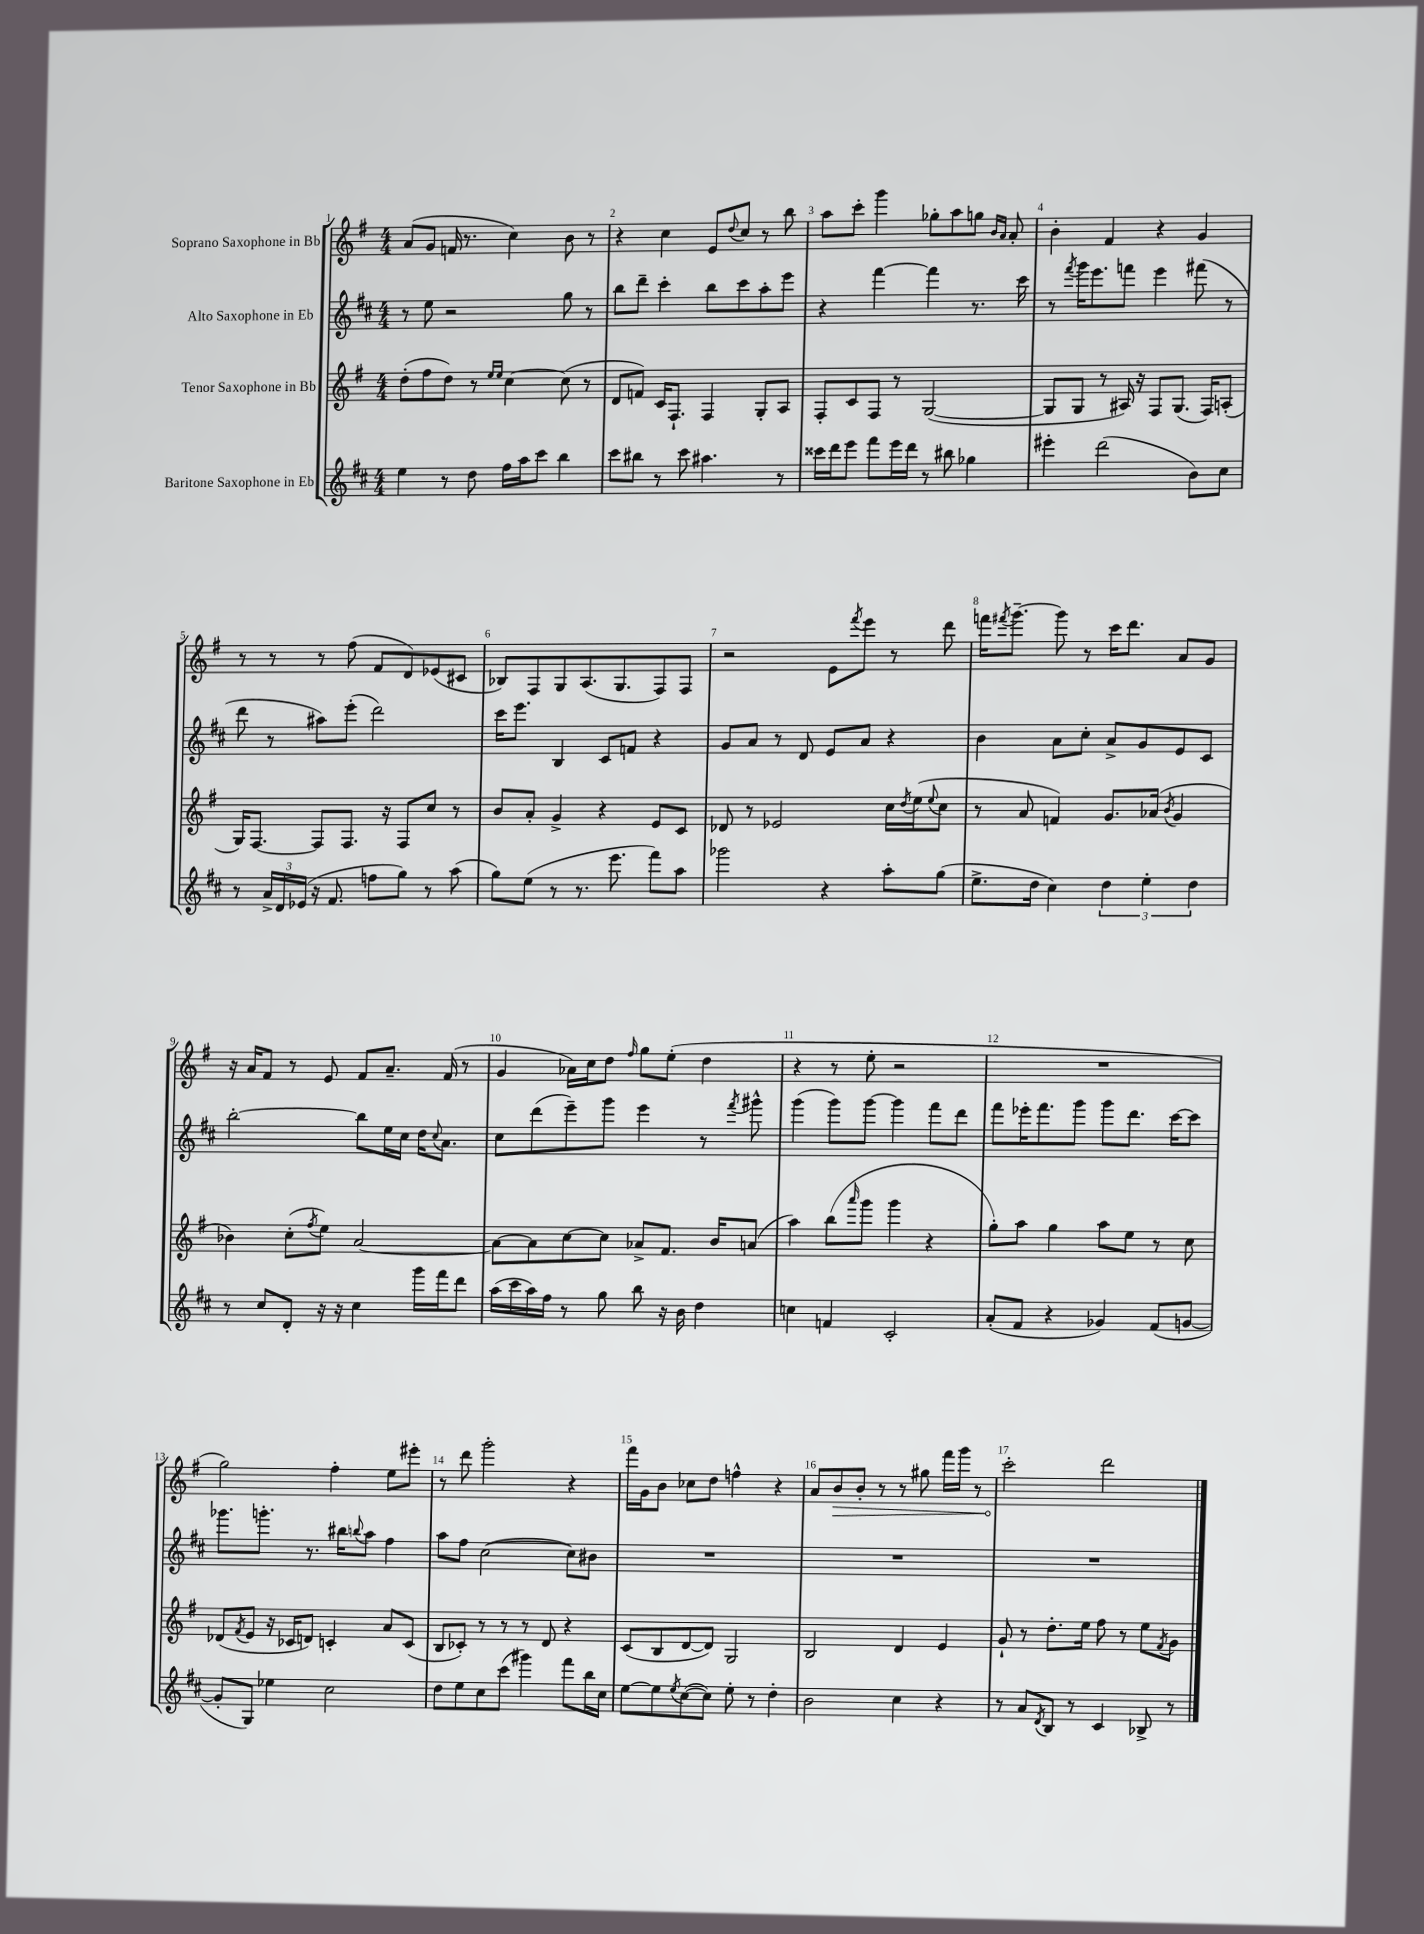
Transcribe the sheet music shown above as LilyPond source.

<<
\new StaffGroup <<
\new Staff = "s0" \with { instrumentName = "Soprano Saxophone in Bb" } {
    \clef treble \key g \major \numericTimeSignature \time 4/4
    a'8( g'8 f'16 r8. c''4) b'8 r8 |
    r4 c''4 e'8 \appoggiatura { d''8 } c''8 r8 b''8 |
    a''8 c'''8-. g'''4 ges''8-. a''8 g''8 \grace { b'16 a'16 } a'8-. |
    b'4-. fis'4 r4 g'4 |
    r8 r8 r8 fis''8( fis'8 d'8) ees'8( cis'8 |
    bes8) fis8 g8 a8.( g8. fis8) fis8 |
    r2 e'8 \acciaccatura { fis'''8 } e'''8 r8 d'''8 |
    f'''16 \acciaccatura { fis'''8 } g'''8.~-- g'''8 r8 c'''16 d'''8. a'8 g'8 |
    r16 a'16 fis'8 r8 e'8 fis'8 a'8.-- fis'16( r8 |
    g'4 aes'16) c''16 d''8 \grace { fis''16 } g''8 e''8-.( d''4 |
    r4 r8 e''8-. r2 |
    R1 |
    g''2) fis''4-. e''8 eis'''8-. |
    r8 d'''8 g'''2-. r4 |
    fis'''16 g'16 b'8 ces''8 d''8 f''4-^ r4 |
    a'8 \once \override Hairpin.circled-tip = ##t b'8\> b'8-. r8 r8 gis''8 fis'''16 g'''16 r8 |
    c'''2-.\! d'''2 \bar "|." |
}
\new Staff = "s1" \with { instrumentName = "Alto Saxophone in Eb" } {
    \clef treble \key d \major \numericTimeSignature \time 4/4
    r8 e''8 r2 g''8 r8 |
    b''8 d'''8-- cis'''4-. b''8 cis'''8 a''8-. e'''8 |
    r4 fis'''4~ fis'''4 r8. cis'''16 |
    r8 \acciaccatura { fis'''8 } g'''16 e'''8. f'''8 e'''4 fis'''8( r8 |
    d'''8 r8 ais''8) e'''8-.( d'''2) |
    cis'''16 e'''8. b4 cis'8 f'8 r4 |
    g'8 a'8 r8 d'8 e'8 a'8 r4 |
    b'4 a'8 cis''8-. a'8-> g'8 e'8 cis'8 |
    b''2~-. b''8 e''16 cis''16 d''16 \appoggiatura { cis''8 } a'8. |
    cis''8 d'''8( e'''8--) g'''8 e'''4 r8 \acciaccatura { fis'''8 } gis'''8-^ |
    g'''4( g'''8) g'''8~ g'''4 fis'''8 d'''8 |
    fis'''8 ees'''16-. fis'''8. g'''8 g'''8 d'''8. cis'''16~ cis'''8 |
    ges'''8. g'''8.-. r8. bis''16 \appoggiatura { b''8 } a''8 fis''4 |
    a''8 fis''8 cis''2~( cis''8) bis'8 |
    R1 |
    R1 |
    R1 \bar "|." |
}
\new Staff = "s2" \with { instrumentName = "Tenor Saxophone in Bb" } {
    \clef treble \key g \major \numericTimeSignature \time 4/4
    d''8-.( fis''8 d''8) r8 \grace { e''16 e''16 } c''4~ c''8( r8 |
    d'8 f'8) c'16 fis8.-! fis4 g8-. a8 |
    fis8-. c'8 fis8 r8 g2~( |
    g8 g8 r8 ais16) r16 fis8 g8.( fis16) a8-.( |
    g16) fis8.~ fis8 fis8. r16 fis8 c''8 r8 |
    b'8 a'8-. g'4-> r4 e'8 c'8 |
    des'8 r8 ees'2 c''16 \acciaccatura { d''8 } e''16( \appoggiatura { e''8 } c''8 |
    r8 a'8 f'4) g'8. aes'16( \acciaccatura { b'8 } g'4 |
    bes'4) c''8-.( \acciaccatura { fis''8 } e''8) a'2~ |
    a'8~ a'8 c''8~ c''8 aes'8-> fis'8. b'16 a'8( |
    a''4) b''8( \grace { a'''16 } g'''8 g'''4 r4 |
    g''8-.) a''8 g''4 a''8 e''8 r8 c''8 |
    des'8( \acciaccatura { fis'8 } e'8 r16 ces'16 d'8) c'4-. a'8 c'8( |
    b8 ces'8-.) r8 r8 r8 d'8 r4 |
    c'8( b8 d'8~ d'8) g2 |
    b2 d'4 e'4 |
    g'8-! r8 d''8.-. e''16 fis''8 r8 e''8 \acciaccatura { fis'8 } g'8 \bar "|." |
}
\new Staff = "s3" \with { instrumentName = "Baritone Saxophone in Eb" } {
    \clef treble \key d \major \numericTimeSignature \time 4/4
    e''4 r8 d''8 fis''16 a''16 cis'''8 b''4 |
    cis'''8 bis''8 r8 cis'''8 ais''4. r8 |
    cisis'''16 d'''16 e'''8 fis'''8 e'''16 d'''16 r8 bis''8 ges''4 |
    eis'''4-. d'''2( b'8) cis''8 |
    r8 \tuplet 3/2 { a'16-> d'16 ees'16( } r16 fis'8. f''8 g''8) r8 a''8( |
    g''8) e''8( r8 r8. e'''8. fis'''8) a''8 |
    ges'''2 r4 a''8-. g''8( |
    e''8.-> d''16 cis''4) \tuplet 3/2 { d''4 e''4-. d''4 } |
    r8 cis''8 d'8-. r16 r16 cis''4 g'''16 fis'''16 d'''8 |
    a''16( cis'''16 a''16) fis''16 r8 g''8 b''8 r16 b'16 d''4 |
    c''4 f'4 cis'2-. |
    a'8-.( fis'8 r4 ges'4) fis'8( g'8~ |
    g'8-. g8) ees''4 cis''2 |
    d''8 e''8 cis''8 cis'''8( gis'''4) fis'''8 b''16 cis''16 |
    e''8~ e''8 \acciaccatura { e''8 } cis''8~( cis''8) e''8-. r8 d''4-. |
    b'2 cis''4 r4 |
    r8 a'8 \acciaccatura { d'8 } b8 r8 cis'4 bes8-> r8 \bar "|." |
}
>>
>>
\layout { \context { \Score \override BarNumber.break-visibility = ##(#f #t #t) barNumberVisibility = #all-bar-numbers-visible } }
